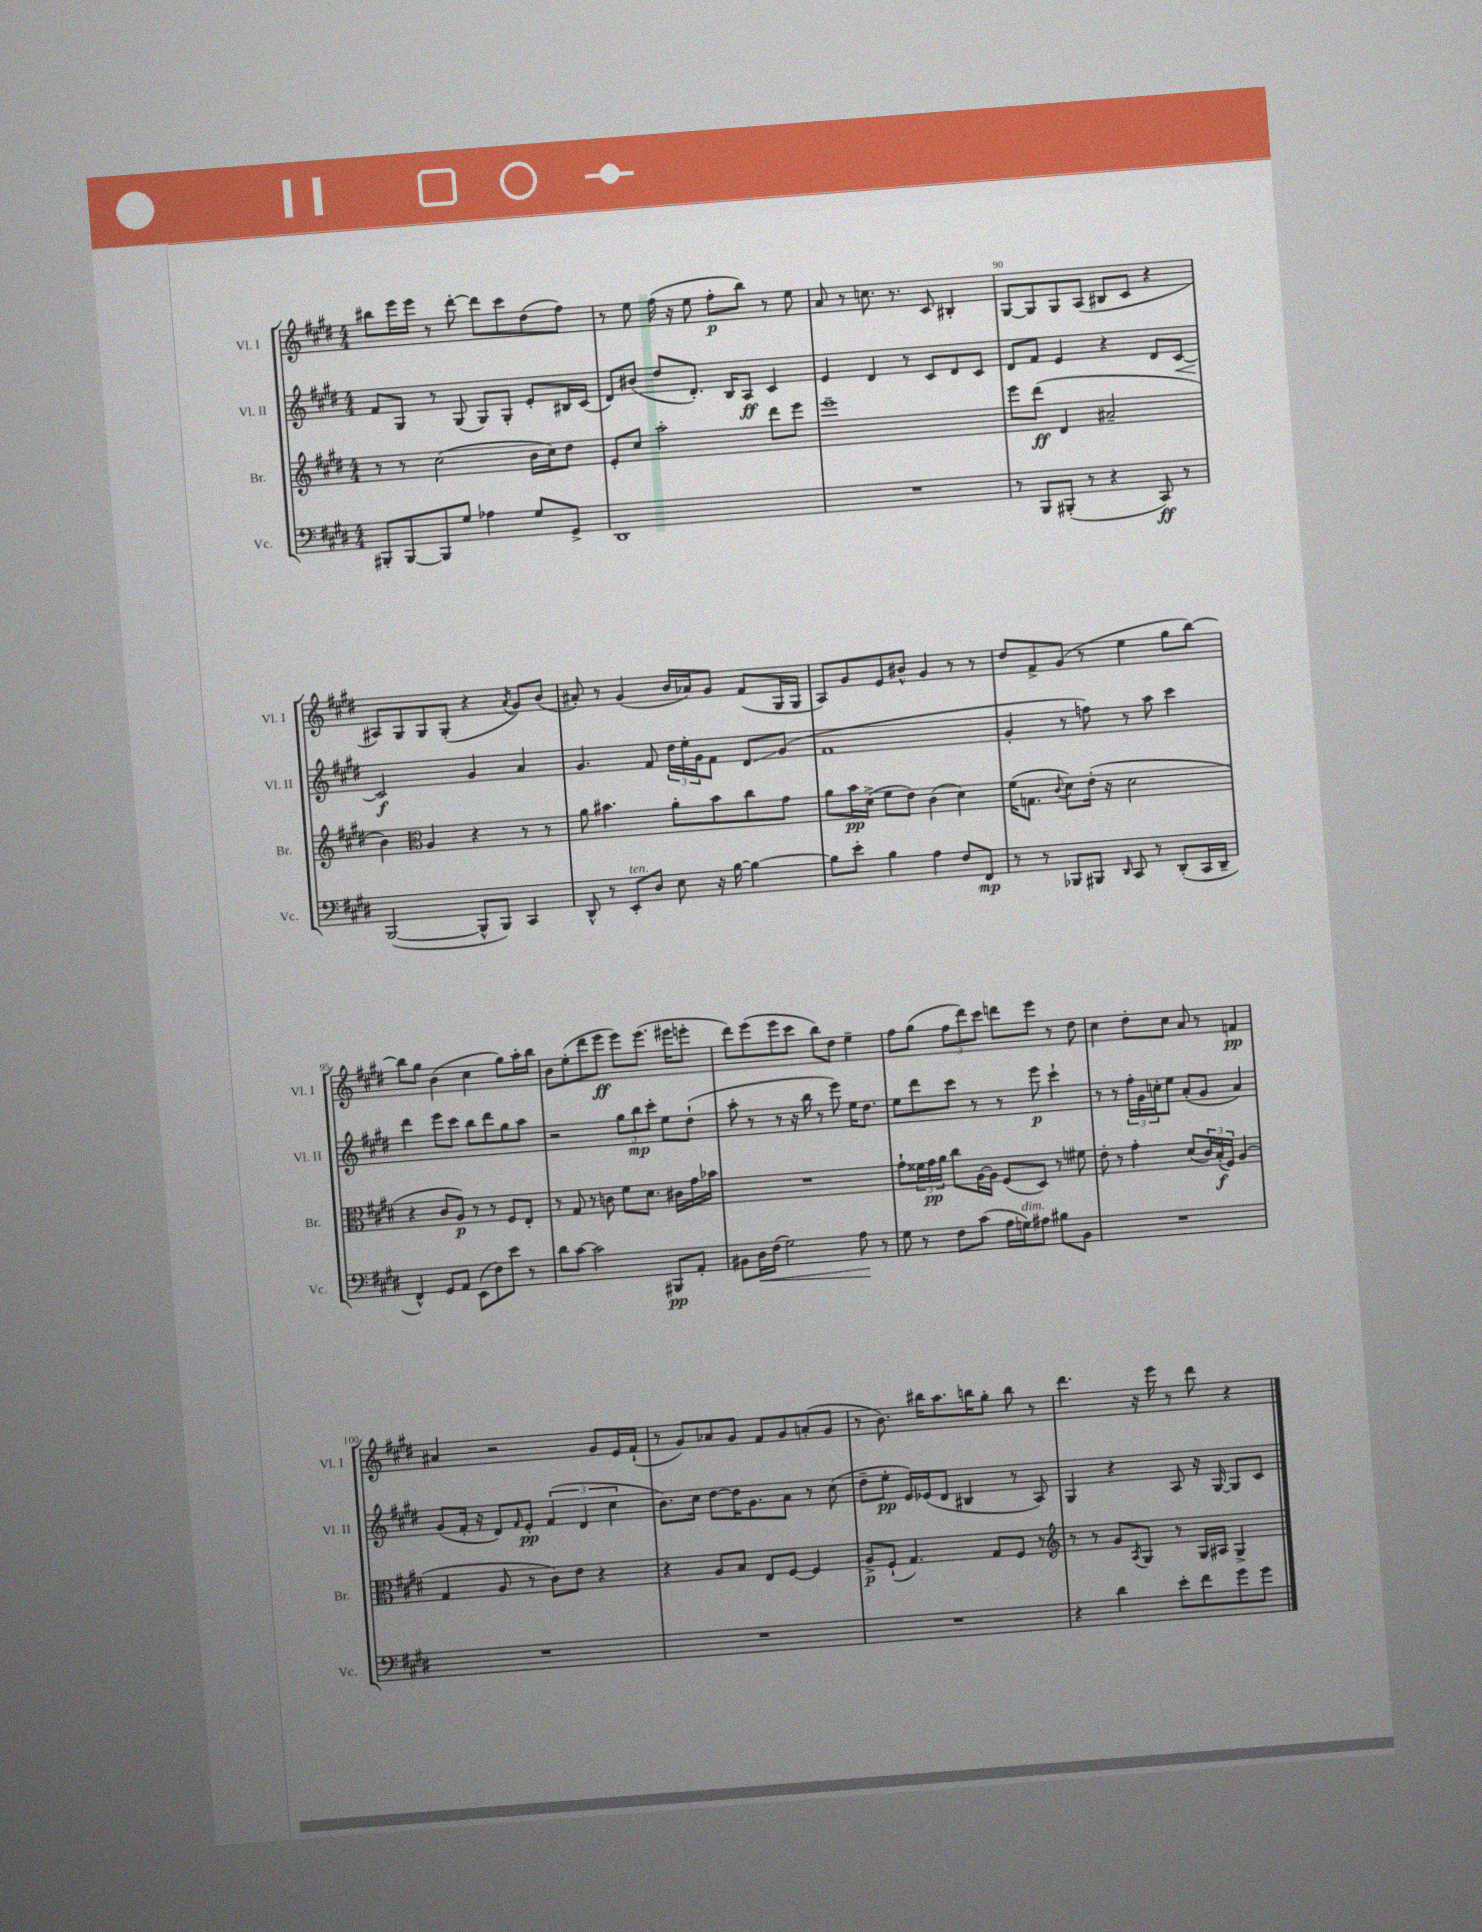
<<
\new StaffGroup <<
\new Staff = "s0" \with { instrumentName = "Vl. I" shortInstrumentName = "Vl. I" } {
    \clef treble \key e \major \numericTimeSignature \time 4/4
    bis''8 e'''16 e'''16 r8 dis'''8~-. dis'''8 cis'''8 dis''8( fis''8) |
    r8 e''8 fis''16( r16 e''8 fis''8-.\p b''8) r8 e''8 |
    a'8 r8 c''8. r8. cis'8 bis4-. |
    gis8~ gis8 gis8 a8( bis8 cis'8 r4 |
    ais8) gis8 gis8 gis8-.( r4 \acciaccatura { a'8 } gis'8) b'8( |
    ais'8-.) r8 gis'4( b'16 aes'16) gis'8 fis'8( gis16 gis16 |
    a8) gis'8 e'8 bis'8-^ gis'4 r8 r8 |
    dis''8 fis'8-> gis'8( r8 e''4 gis''8 b''8~) |
    b''8 gis''8 b'4( cis''4 gis''8) a''16-. b''16 |
    b'8 e''8-.( dis'''8 e'''8\ff e'''8) e'''8.( eis'''16 e'''8-. |
    dis'''8) e'''8( e'''8 cis'''8 b''8) dis''8 e''4-- |
    fis''8 gis''8( \tuplet 3/2 { fis''8 dis'''8) cis'''8 } d'''8 e'''8 r8 dis''8 |
    cis''4 dis''8-. cis''8 a'8 r8 f'4\pp |
    ais'4 r2 gis'8 e'16 fis'16-!( |
    r8 gis'8) aes'8 gis'8 fis'8 gis'8 a'8-.( gis'8 |
    r8 b'8.) bis''16 a''8. b''16 gis''8-. b''8 r8 |
    dis'''4. r16 e'''16 r8 dis'''8 r4 \bar "|." |
}
\new Staff = "s1" \with { instrumentName = "Vl. II" shortInstrumentName = "Vl. II" } {
    \clef treble \key e \major \numericTimeSignature \time 4/4
    fis'8 gis8 r8 gis8( gis8) gis8-. e'8-. bis16 cis'16( |
    dis'8) bis'8( dis''8 dis'8.-.) b16 a8\ff cis'4 |
    e'4 dis'4 r8 cis'8 dis'8 cis'8 |
    dis'8 fis'8 e'4 r4 dis'8 cis'8~\< |
    cis'2\f\! gis'4 a'4 |
    gis'4. fis'8 \tuplet 3/2 { dis''16 e''16-. gis'16 } fis'8 dis'8\glissando gis'8( |
    fis'1 |
    gis'4-. r8 f''8) r8 a''8 cis'''4 |
    dis'''4 e'''8 cis'''8 b''8 dis'''8 gis''8 a''8 |
    r2 \tuplet 3/2 { gis''8 b''8\mp cis'''8-. } e''8 dis''8-!( |
    a''8-. r8 r8 r16 b''16 r8 e'''8) e''16 dis''8. |
    e''8 dis'''8 cis'''8 r8 r8 e'''8\p cis'''4-! |
    r8 r8 \tuplet 3/2 { fis''16-. gis'16 c''16-. } e''8 a'8-.( gis'8 a'4) |
    gis'8( fis'16-. r16 dis'8) \grace { fis'16 } e'8-.\pp \tuplet 3/2 { fis'4( dis'4 cis''4 } |
    b'8.) cis''16 dis''8~ dis''16 gis'8. a'8 r8 cis''8( |
    dis''8-- e''8-.\pp e'16) ees'16( dis'8 bis4 r8 a8) |
    gis4 r4 a8 r16 gis16~ gis8 cis'8 \bar "|." |
}
\new Staff = "s2" \with { instrumentName = "Br." shortInstrumentName = "Br." } {
    \clef treble \key e \major \numericTimeSignature \time 4/4
    r8 r8 cis''2( b'16 cis''16) dis''8 |
    e'8-. cis''8 a''2-. dis'''8 e'''8 |
    e'''1-- |
    e'''8 dis'''8\ff( dis'4 ais'2-- |
    b'4) \clef alto a4 r4 r8 r8 |
    a'8 bis'4. a'8-. bis'8 cis''8 gis'8 |
    a'8 b'16\pp dis'16->( fis'8 e'8) cis'4( dis'4) |
    fis'16( g8. \appoggiatura { cis'8 } dis'8) e'16-.( r16 dis'2 |
    r4 cis'8 a8\p) r8 r8 fis8 e8-. |
    r8 gis8 r8 c'8 fis'8 dis'8. cis'16 gis'16 bes'16 |
    R1 |
    gis'8-! \tuplet 3/2 { fisis'16 gis'16\pp a'16 } cis''8 a16~ a16 fis8( dis8) r8 fis'8 |
    e'8-. r8 gis'4-. dis'8( \tuplet 3/2 { cis'16) b16-.\f( fis16) } a4( |
    gis4 a8 r8 cis'8) e'8 r4 |
    r4 a8 b8 e8 fis8~ fis4 |
    a8->\p fis8-!( gis4.) gis8 fis8 r8 |
    \clef treble r8 r8 gis'8 \acciaccatura { a8 } gis8 r8 gis16 ais16 gis4-> \bar "|." |
}
\new Staff = "s3" \with { instrumentName = "Vc." shortInstrumentName = "Vc." } {
    \clef bass \key e \major \numericTimeSignature \time 4/4
    bis,,8-. bis,,8~ bis,,8 gis8 aes4 gis8 gis,8-> |
    dis,1 |
    R1 |
    r8 b,,8 bis,,8-.( r8 r4 cis,8\ff) r8 |
    b,,2~( b,,8-^ b,,8) cis,4 |
    dis,8-^ r8 e,8-.^\markup { \italic "ten." } dis8 e8 r16 b16~ b4~ |
    b8 e'8-. b4 a4 fis8 fis,8\mp |
    r8 r8 bes,,8 bis,,8 \grace { dis,16 } cis,8 r8 dis,8-.( cis,16 dis,16-- |
    fis,4-^) gis,8 a,8 e,8( fis8) e'8 r8 |
    dis'8 cis'8~ cis'2 bis,,8\pp a,8-. |
    bis,8 dis16\< fis16( gis2) a8\! r8 |
    gis8 r8 fis8 cis'8( a16 g16^\markup { \italic "dim." }) ais8 bis8 b,8 |
    R1 |
    R1 |
    R1 |
    R1 |
    r4 dis'4 e'8-. fis'8 gis'8 gis'8 \bar "|." |
}
>>
>>
\layout { \context { \Score currentBarNumber = #87 \override BarNumber.break-visibility = ##(#f #t #t) barNumberVisibility = #(every-nth-bar-number-visible 5) } }
